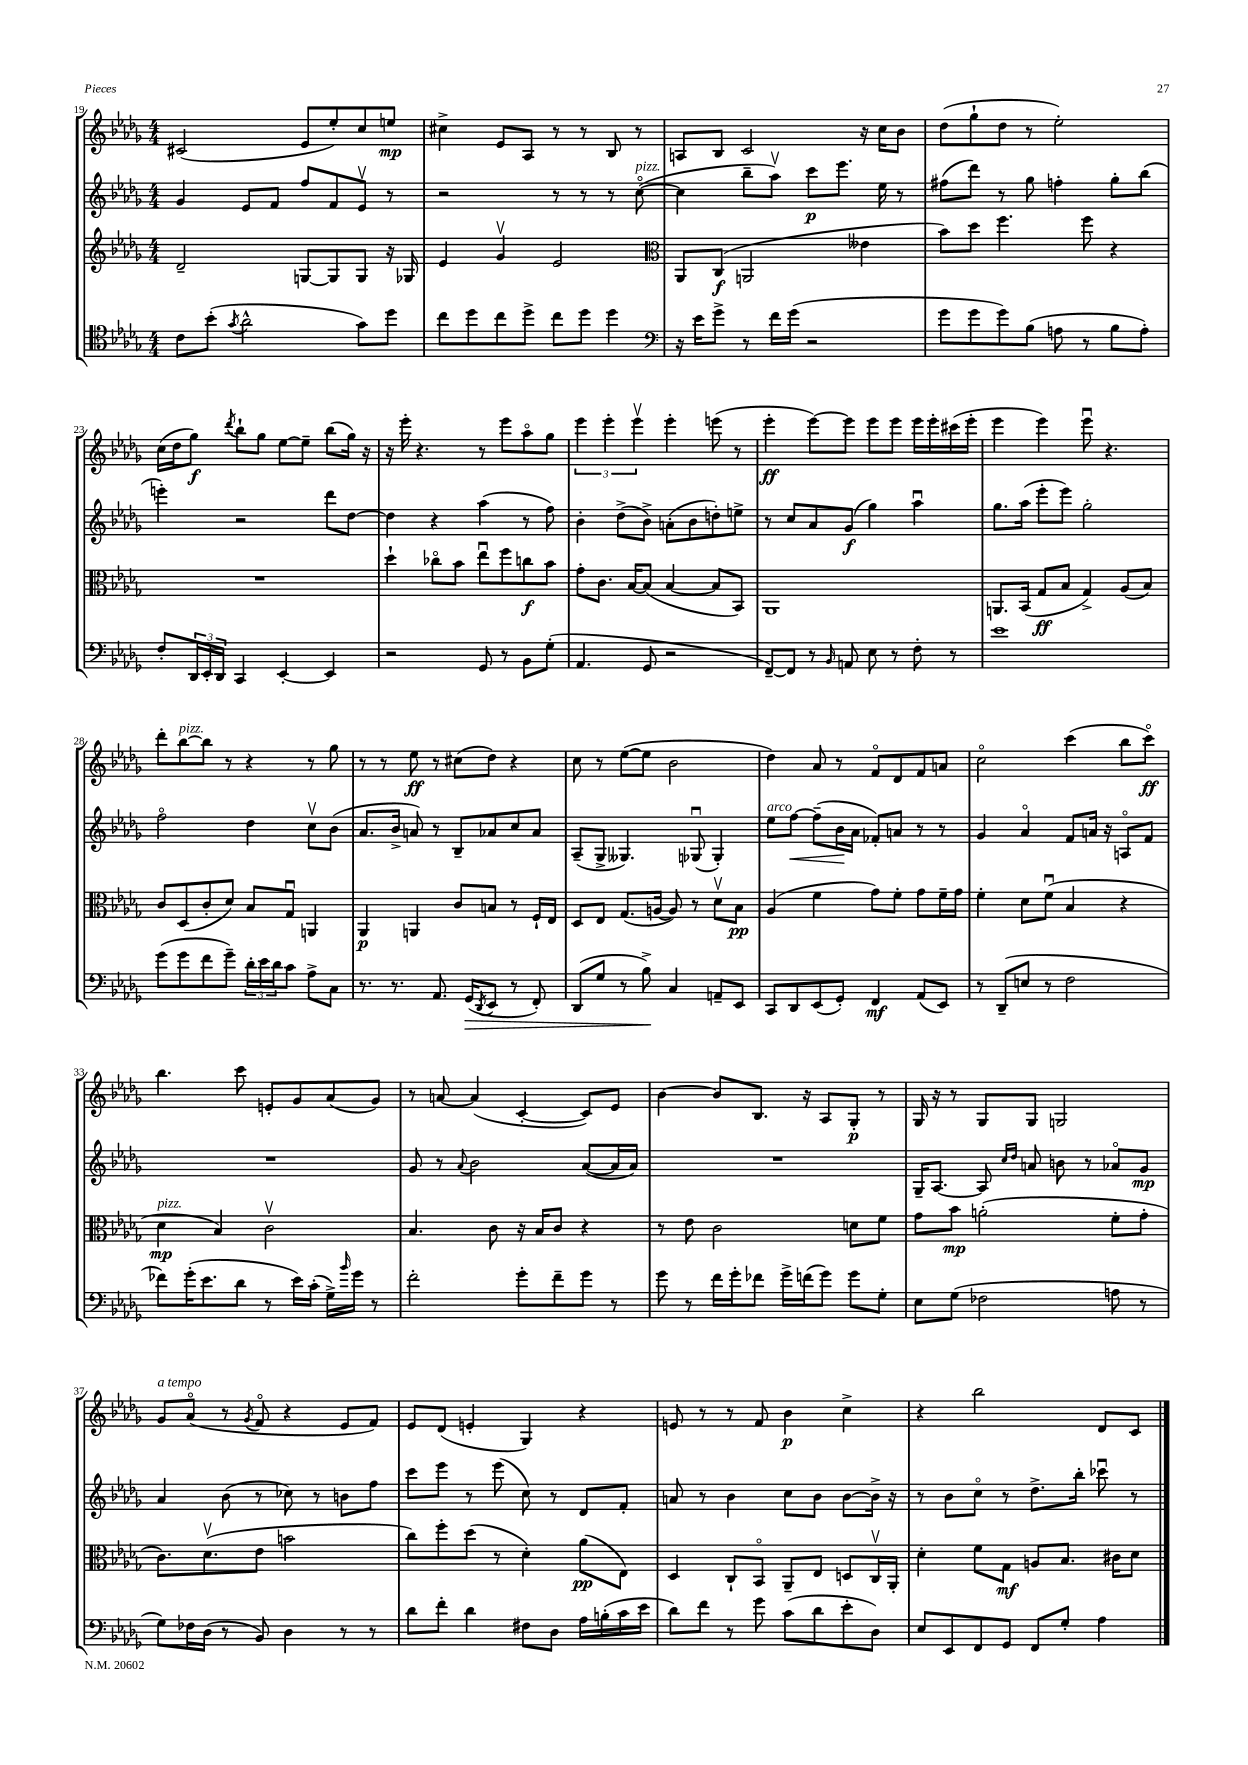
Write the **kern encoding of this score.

**kern	**dynam	**kern	**dynam	**kern	**dynam	**kern	**dynam
*part4	*part4	*part3	*part3	*part2	*part2	*part1	*part1
*staff4	*staff4	*staff3	*staff3	*staff2	*staff2	*staff1	*staff1
*clefC4	*	*clefG2	*	*clefG2	*	*clefG2	*
*k[b-e-a-d-g-]	*	*k[b-e-a-d-g-]	*	*k[b-e-a-d-g-]	*	*k[b-e-a-d-g-]	*
*M4/4	*	*M4/4	*	*M4/4	*	*M4/4	*
=19	=19	=19	=19	=19	=19	=19	=19
8c\L	.	2d-~/	.	4g-/	.	(2c#X/	.
(8b-'\J	.	.	.	.	.	.	.
8qg-/	.	.	.	.	.	.	.
2a-^^\	.	.	.	8e-/L	.	.	.
.	.	.	.	8f/J	.	.	.
.	.	[8Gn/L	.	8ff/L	.	8e-/L	.
.	.	8G/]	.	8f/	.	8ee-'/)	.
8g-\L)	.	8G/J	.	8e-v/J	.	8cc/	.
8dd-\J	.	16r	.	8r	.	8een/J	mp
.	.	16G-X/	.	.	.	.	.
=20	=20	=20	=20	=20	=20	=20	=20
8cc\L	.	4e-/	.	2r	.	4cc#X^\	.
8dd-\	.	.	.	.	.	.	.
8cc\	.	4g-v/	.	.	.	8e-/L	.
8dd-^\J	.	.	.	.	.	8A-/J	.
8cc\L	.	2e-/	.	8r	.	8r	.
8dd-\J	.	.	.	8r	.	8r	.
4dd-\	.	.	.	8r	.	8B-/	.
!	!	!	!	!LO:TX:a:i:t=pizz.	!	!	!
.	.	.	.	([8cc\	.	8r	.
=21	=21	=21	=21	=21	=21	=21	=21
*clefF4	*	*clefC3	*	*	*	*	*
16r	.	8AA-/L	.	4cc\]	.	8An/L	.
16e-\KL	.	.	.	.	.	.	.
8g-^\J	.	(8C/J	f	.	.	8B-/J	.
8r	.	2AAn/	.	8bb-~\L	.	2c/	.
16f\LL	.	.	.	8aa-v\J)	.	.	.
(16g-\JJ	.	.	.	.	.	.	.
2r	.	.	.	8ccc\L	p	.	.
.	.	.	.	8.eee-\J	.	.	.
.	.	4e--X\	.	.	.	16r	.
.	.	.	.	16ee-\	.	16cc\KL	.
.	.	.	.	8r	.	8b-\J	.
=22	=22	=22	=22	=22	=22	=22	=22
8g-\L	.	8b-\L)	.	(8ff#X\L	.	(8dd-\L	.
8g-\	.	8dd-\J	.	8ddd-\J)	.	8gg-`\	.
8g-\)	.	4.ff\	.	8r	.	8dd-\J	.
(8B-\J	.	.	.	8gg-\	.	8r	.
8An\	.	.	.	4ffn'\	.	2ee-'\)	.
8r	.	8ff\	.	.	.	.	.
8B-\L	.	4r	.	8gg-'\L	.	.	.
8A'\J)	.	.	.	(8bb-\J	.	.	.
!!LO:LB:g=z
=23	=23	=23	=23	=23	=23	=23	=23
8F'/L	.	1r	.	4eeen'\)	.	(16cc\LL	.
.	.	.	.	.	.	16dd-\J	.
24DD-/L	.	.	.	.	.	8gg-\J)	f
24EE-'/	.	.	.	.	.	.	.
24DD-/JJ	.	.	.	.	.	.	.
.	.	.	.	.	.	8qddd-/	.
4CC/	.	.	.	2r	.	8bb-`\L	.
.	.	.	.	.	.	8gg-\J	.
[4EE-'/	.	.	.	.	.	[8ee-\L	.
.	.	.	.	.	.	8ee-~\J]	.
4EE-/]	.	.	.	8ddd-\L	.	(8bb-\L	.
.	.	.	.	[8dd-\J	.	16gg-\Jk)	.
.	.	.	.	.	.	16r	.
=24	=24	=24	=24	=24	=24	=24	=24
2r	.	4dd-`\	.	4dd-\]	.	16r	.
.	.	.	.	.	.	16eee-'\	.
.	.	.	.	.	.	4.r	.
.	.	8cc-X\L	.	4r	.	.	.
.	.	8b-\J	.	.	.	.	.
8GG-/	.	8ee-u\L	.	(4aa-\	.	8r	.
8r	.	8ff\	.	.	.	8eee-\L	.
8BB-\L	.	8ccn\	f	8r	.	8aa-\	.
(8G-'\J	.	8b-\J	.	8ff\)	.	8gg-\J	.
=25	=25	=25	=25	=25	=25	=25	=25
4.AA-/	.	8g-'\L	.	4b-'\	.	6eee-\	.
.	.	8.c\J	.	.	.	.	.
.	.	.	.	.	.	6eee-'\	.
.	.	.	.	(8dd-^\L	.	.	.
.	.	[16B-/KL	.	.	.	.	.
.	.	.	.	.	.	6eee-v\	.
8GG-/	.	(8B-/J]	.	8b-^\J)	.	.	.
2r	.	[4B-/	.	(8an'\L	.	4eee-'\	.
.	.	.	.	8b-\	.	.	.
.	.	8B-/L]	.	8ddn'\)	.	(8eeen\	.
.	.	8BB-/J)	.	8een^\J	.	8r	.
=26	=26	=26	=26	=26	=26	=26	=26
[8FF~/L)	.	1AA-	.	8r	.	4eee-'\	ff
8FF/J]	.	.	.	8cc/L	.	.	.
8r	.	.	.	8a-/	.	[8eee-\L)	.
16qqBB-/	.	.	.	.	.	.	.
8AAn/	.	.	.	(8g-/J	f	8eee-\J]	.
8E-\	.	.	.	4gg-\)	.	8eee-\L	.
8r	.	.	.	.	.	8eee-\J	.
8F'\	.	.	.	4aa-u\	.	16eee-\LL	.
.	.	.	.	.	.	16eee-'\	.
8r	.	.	.	.	.	(16ccc#X\	.
.	.	.	.	.	.	16eee-'\JJ	.
=27	=27	=27	=27	=27	=27	=27	=27
1e-	.	8.AAn/L	.	8.gg-\L	.	4eee-\	.
.	.	(16BB-/Jk	.	(16aa-\Jk	.	.	.
.	.	8G-/L	ff	8eee-'\L	.	4eee-\)	.
.	.	8B-/J	.	8eee-\J)	.	.	.
.	.	4G-^/)	.	2gg-'\	.	8eee-u\	.
.	.	.	.	.	.	4.r	.
.	.	(8A-/L	.	.	.	.	.
.	.	8B-/J)	.	.	.	.	.
!!LO:LB:g=z
=28	=28	=28	=28	=28	=28	=28	=28
(8g-\L	.	8c/L	.	2ff\	.	8ddd-'\L	.
!	!	!	!	!	!	!LO:TX:a:i:t=pizz.	!
8g-\	.	(8D-/	.	.	.	[8bb-\	.
8f\	.	8c'/	.	.	.	8bb-\J]	.
8g-~\J)	.	8d-/J)	.	.	.	8r	.
24d-'\LL	.	8B-/L	.	4dd-\	.	4r	.
24e-\	.	.	.	.	.	.	.
24d-\J	.	.	.	.	.	.	.
8c\J	.	8G-u/J	.	.	.	.	.
8A-^\L	.	4AAn/	.	8ccv\L	.	8r	.
8C\J	.	.	.	(8b-\J	.	8gg-\	.
=29	=29	=29	=29	=29	=29	=29	=29
8.r	.	4AA-/	p	8.a-/L	.	8r	.
.	.	.	.	.	.	8r	.
8.r	.	.	.	16b-^/Jk	.	.	.
.	.	4AAn/	.	8an/)	.	8ee-\	ff
8.AA-/	.	.	.	8r	.	8r	.
.	.	8c/L	.	8B-~/L	.	(8cc#X\L	.
!	!LO:HP:b	!	!	!	!	!	!
(16GG-/KL	>	.	.	.	.	.	.
8qDD-/	.	.	.	.	.	.	.
8EE-/J	.	8Bn/J	.	8a-X/	.	8dd-\J)	.
8r	.	8r	.	8cc/	.	4r	.
8FF'/)	.	16F`/LL	.	8a-/J	.	.	.
.	.	16E-/JJ	.	.	.	.	.
=30	=30	=30	=30	=30	=30	=30	=30
(8DD-/L	.	8D-/L	.	(8A-~/L	.	8cc\	.
8G-/J	.	8E-/J	.	8G-^/J	.	8r	.
8r	.	(8.G-/L	.	4.G--X/)	.	([8ee-\L	.
8B-^\)	.	.	.	.	.	8ee-\J]	.
.	.	[16An/Jk	.	.	.	.	.
4C/	]	8A/])	.	.	.	2b-\	.
.	.	8r	.	(8G-Xu/	.	.	.
8AAn~/L	.	8d-v\L	.	4G-'/)	.	.	.
8EE-/J	.	8B-\J	pp	.	.	.	.
=31	=31	=31	=31	=31	=31	=31	=31
!	!	!	!	!LO:TX:a:i:t=arco	!	!	!
8CC/L	.	(4A-/	.	8ee-\L	.	4dd-\)	.
!	!	!	!	!	!LO:HP:b	!	!
8DD-/	.	.	.	[8ff\J	<	.	.
(8EE-/	.	4f\	.	(8ff~\L]	.	8a-/	.
8GG-'/J)	.	.	.	16b-\L	.	8r	.
.	.	.	.	16a-\JJ	[	.	.
4FF/	mf	8g-\L)	.	8f-X'/L)	.	8f/L	.
.	.	8f'\J	.	8an/J	.	8d-/	.
(8AA-/L	.	8g-\L	.	8r	.	8f/	.
8EE-/J)	.	16f~\L	.	8r	.	8an/J	.
.	.	16g-\JJ	.	.	.	.	.
=32	=32	=32	=32	=32	=32	=32	=32
8r	.	4f'\	.	4g-/	.	2cc\	.
(8DD-~/L	.	.	.	.	.	.	.
8En/J	.	8d-\L	.	4a-/	.	.	.
8r	.	(8fu\J	.	.	.	.	.
2F\	.	4B-/	.	8f/L	.	(4ccc\	.
.	.	.	.	16an/Jk	.	.	.
.	.	.	.	16r	.	.	.
.	.	4r	.	8An/L	.	8bb-\L	.
.	.	.	.	8f/J	.	8ccc\J)	ff
!!LO:LB:g=z
=33	=33	=33	=33	=33	=33	=33	=33
!	!	!LO:TX:a:i:t=pizz.	!	!	!	!	!
8f-X\L)	.	4d-\	mp	1r	.	4.bb-\	.
(16g-'\K	.	.	.	.	.	.	.
8.e-\	.	.	.	.	.	.	.
.	.	4B-/)	.	.	.	.	.
8d-\J	.	.	.	.	.	8ccc\	.
8r	.	2cv\	.	.	.	8en'/L	.
16e-\LL)	.	.	.	.	.	8g-/	.
(16c'\JJ	.	.	.	.	.	.	.
16G-^\LL)	.	.	.	.	.	(8a-/	.
16qqb-/	.	.	.	.	.	.	.
16g-\JJ	.	.	.	.	.	.	.
8r	.	.	.	.	.	8g-/J)	.
=34	=34	=34	=34	=34	=34	=34	=34
2f'\	.	4.B-/	.	8g-/	.	8r	.
.	.	.	.	8r	.	[8an/	.
.	.	.	.	8qqa-/	.	.	.
.	.	.	.	2b-\	.	(4a/]	.
.	.	8c\	.	.	.	.	.
8g-'\L	.	16r	.	.	.	[4c'/	.
.	.	16B-/KL	.	.	.	.	.
8f~\	.	8c/J	.	.	.	.	.
8g-\J	.	4r	.	([8a-/L	.	8c/L])	.
8r	.	.	.	16a-/L]	.	8e-/J	.
.	.	.	.	16a-/JJ)	.	.	.
=35	=35	=35	=35	=35	=35	=35	=35
8g-\	.	8r	.	1r	.	[4b-\	.
8r	.	8e-\	.	.	.	.	.
16f\LL	.	2c\	.	.	.	8b-/L]	.
16g-'\J	.	.	.	.	.	.	.
8f-X\J	.	.	.	.	.	8.B-/J	.
16g-^\LL	.	.	.	.	.	.	.
(16fn\J	.	.	.	.	.	16r	.
8g-\J)	.	.	.	.	.	8A-/L	.
8g-\L	.	8dn\L	.	.	.	8G-'/J	p
8G-'\J	.	8f\J	.	.	.	8r	.
=36	=36	=36	=36	=36	=36	=36	=36
8E-\L	.	8g-\L	.	16G-~/KL	.	16G-/	.
.	.	.	.	[8.A-/J	.	16r	.
(8G-\J	.	8b-\J	mp	.	.	8r	.
2F-X\	.	(2an'\	.	8A-/]	.	8G-/L	.
.	.	.	.	16qqcc/LL	.	.	.
.	.	.	.	16qqdd-/JJ	.	.	.
.	.	.	.	8an/	.	8G-/J	.
.	.	.	.	8bn\	.	2Gn/	.
.	.	.	.	8r	.	.	.
8An\	.	8f'\L	.	8a-X/L	.	.	.
8r	.	8g-'\J	.	8g-/J	mp	.	.
!!LO:LB:g=z
=37	=37	=37	=37	=37	=37	=37	=37
!	!	!	!	!	!	!LO:TX:a:i:t=a tempo	!
8G-\L)	.	8.c\L)	.	4a-/	.	8g-/L	.
16F-X\L	.	.	.	.	.	(8a-/J	.
(16D-\JJ	.	(8.d-v\	.	.	.	.	.
8r	.	.	.	(8b-\	.	8r	.
.	.	.	.	.	.	8qg-/	.
8BB-/)	.	8e-\J	.	8r	.	8f/	.
4D-\	.	2bn\	.	8cc-X\)	.	4r	.
.	.	.	.	8r	.	.	.
8r	.	.	.	8bn\L	.	8e-/L	.
8r	.	.	.	8ff\J	.	8f/J)	.
=38	=38	=38	=38	=38	=38	=38	=38
8d-\L	.	8cc\L)	.	8ccc\L	.	8e-/L	.
8f'\J	.	8ff'\	.	8eee-\J	.	(8d-/J	.
4d-\	.	(8dd-\J	.	8r	.	4en'/	.
.	.	8r	.	(8eee-\	.	.	.
8F#X\L	.	4d-'\)	.	8cc\)	.	4G-/)	.
8D-\J	.	.	.	8r	.	.	.
16A-\LL	.	(8a-\L	pp	8d-/L	.	4r	.
(16Bn'\	.	.	.	.	.	.	.
16c\	.	8E-\J)	.	8f'/J	.	.	.
16e-\JJ	.	.	.	.	.	.	.
=39	=39	=39	=39	=39	=39	=39	=39
8d-\L)	.	4D-/	.	8an/	.	8en/	.
8f\J	.	.	.	8r	.	8r	.
8r	.	8C`/L	.	4b-\	.	8r	.
8g-\	.	8BB-/J	.	.	.	8f/	.
(8c\L	.	8AA-~/L	.	8cc\L	.	4b-\	p
8d-\	.	8E-/J	.	8b-\J	.	.	.
8e-'\	.	8Dn/L	.	[8b-\L	.	4cc^\	.
8D-\J)	.	16Cv/L	.	16b-^\Jk]	.	.	.
.	.	16AA-'/JJ	.	16r	.	.	.
=40	=40	=40	=40	=40	=40	=40	=40
8E-/L	.	4d-'\	.	8r	.	4r	.
8EE-/	.	.	.	8b-\L	.	.	.
8FF/	.	8f\L	.	8cc\J	.	2bb-\	.
8GG-/J	.	8G-\J	mf	8r	.	.	.
8FF/L	.	8An/L	.	8.dd-^\L	.	.	.
8G-'/J	.	8.B-/J	.	.	.	.	.
.	.	.	.	16bb-'\Jk	.	.	.
4A-\	.	.	.	8ccc-Xu\	.	8d-/L	.
.	.	16c#X\KL	.	.	.	.	.
.	.	8d-\J	.	8r	.	8c/J	.
==	==	==	==	==	==	==	==
*-	*-	*-	*-	*-	*-	*-	*-
